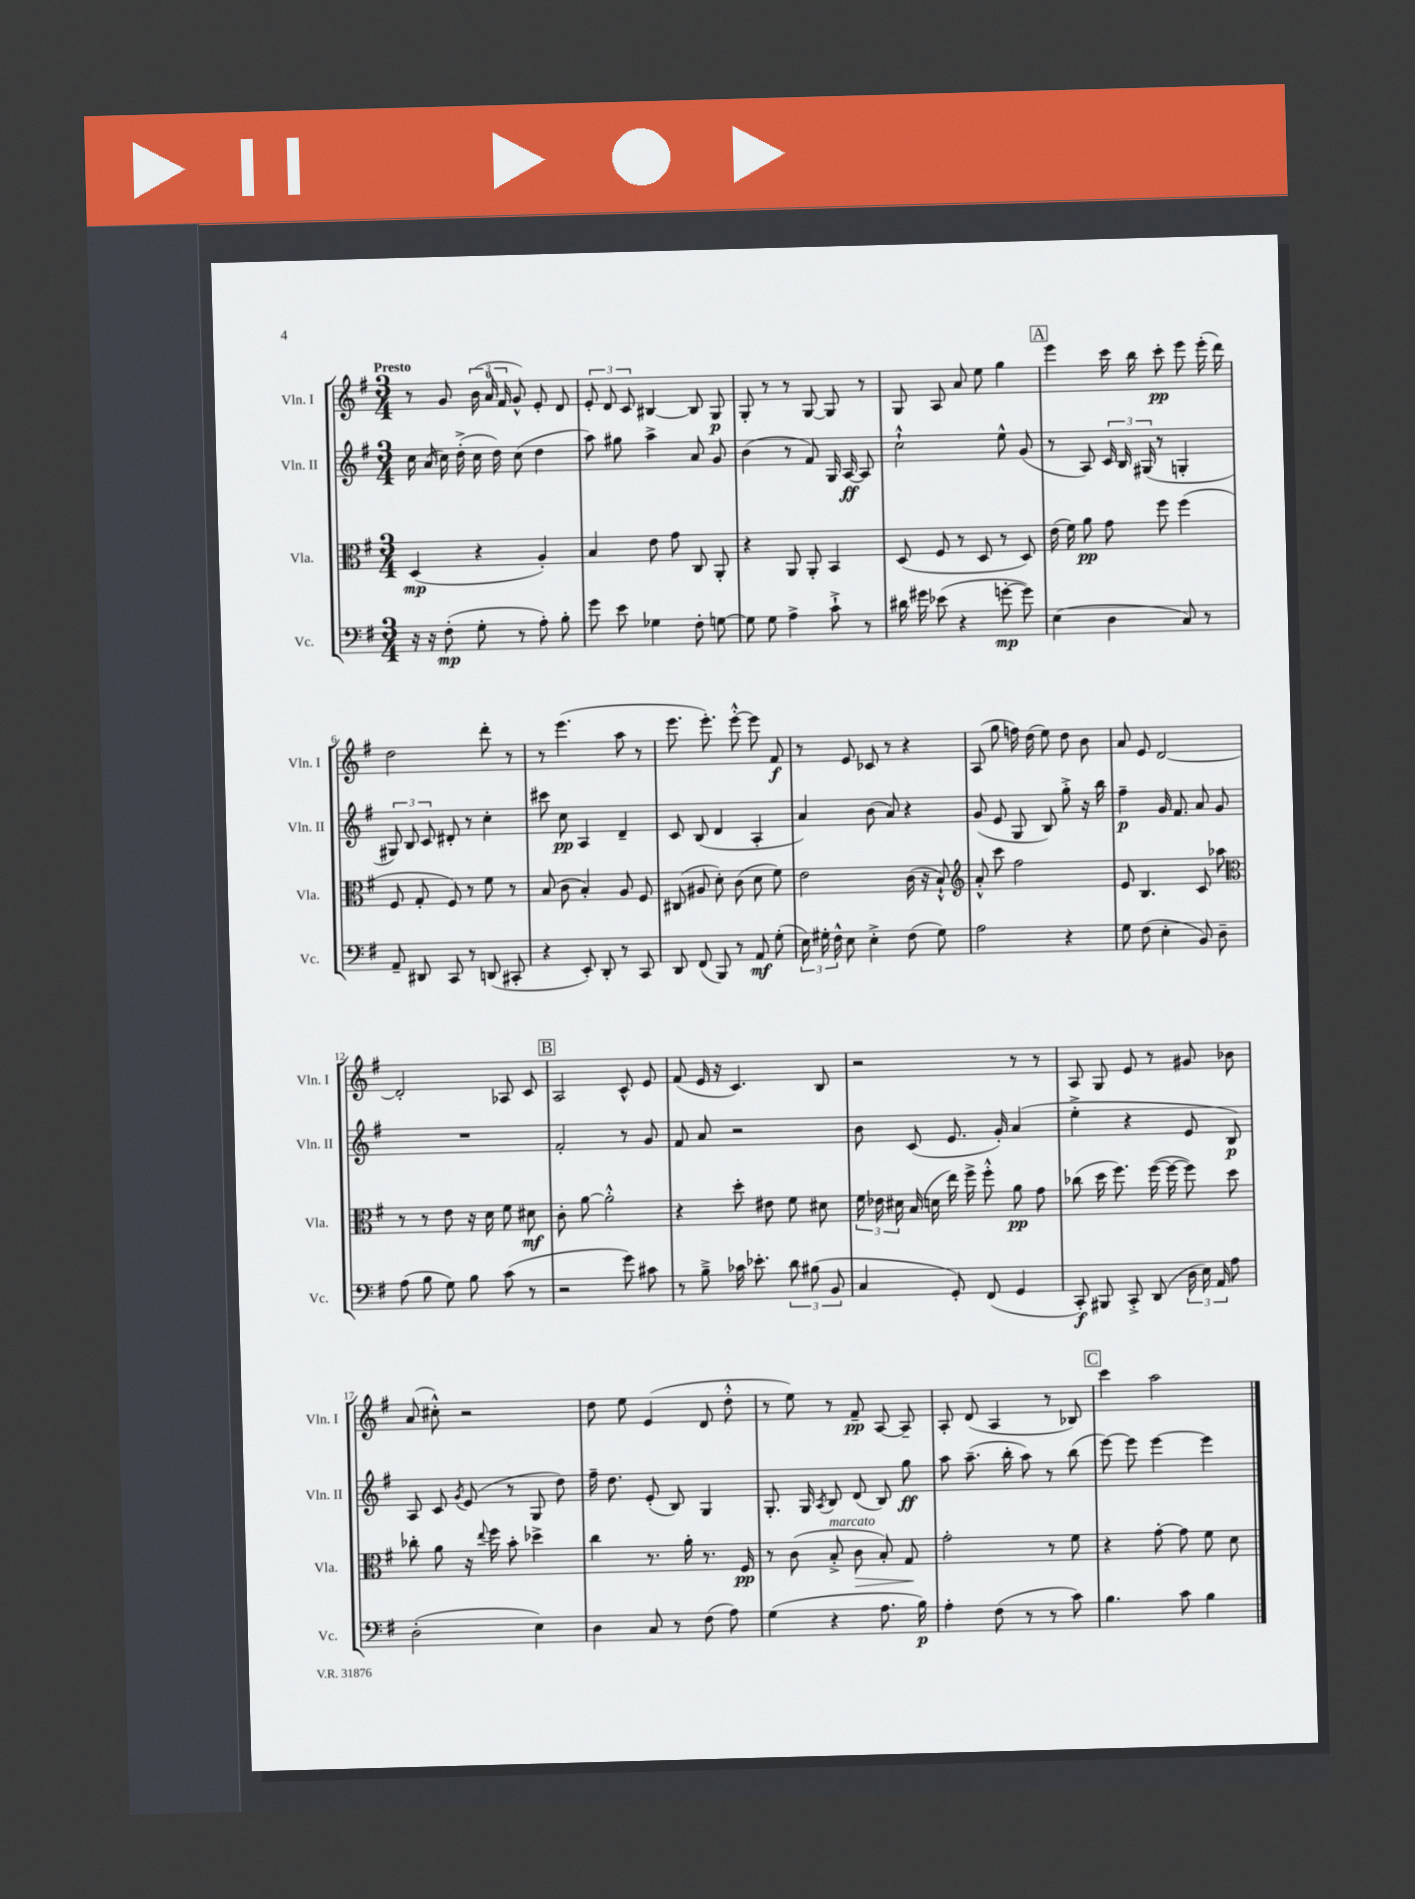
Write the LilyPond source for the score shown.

<<
\new StaffGroup <<
\new Staff = "s0" \with { instrumentName = "Vln. I" shortInstrumentName = "Vln. I" } {
    \clef treble \key g \major \numericTimeSignature \time 3/4 \tempo "Presto"
    \autoBeamOff r8 g'8 \tuplet 3/2 { b'16( a'16-0 fis'16 } g'8-^) e'8-. d'8 |
    \tuplet 3/2 { e'8-. d'8 c'8 } bis4~ bis8 g8\p |
    g8-. r8 r8 g8~ g8 r8 |
    g8 a8 a'8 e''8 g''4 |
    \mark \markup { \box "A" } e'''4 c'''16 b''16 c'''8-.\pp e'''8 e'''16-.( d'''16) |
    d''2 d'''8-. r8 |
    r8 e'''4.( a''8 r8 |
    e'''8. e'''8.-.) e'''8~-.-^ e'''8 fis'8\f |
    r8 e'8 ces'8 r8 r4 |
    a8( g''8 f''16) d''16( e''8) d''8 b'8 |
    a'8 e'8 d'2~ |
    d'2-. aes8 c'8 |
    \mark \markup { \box "B" } a2 c'8-^ e'8 |
    fis'8( e'16 r16 c'4.) b8 |
    r2 r8 r8 |
    a8 g8 e'8 r8 gis'8 bes'8 |
    a'8( cis''8-.-^) r2 |
    d''8 e''8 e'4( d'8 d''8-.-^ |
    r8 e''8) r8 fis'8--\pp a8~ a8-- |
    a8-. d'8( a4 r8 bes8) |
    \mark \markup { \box "C" } c'''4 a''2 \bar "|." |
}
\new Staff = "s1" \with { instrumentName = "Vln. II" shortInstrumentName = "Vln. II" } {
    \clef treble \key g \major \numericTimeSignature \time 3/4
    \autoBeamOff c''16 a'16( c''16) d''16-.->( c''16 d''16) c''8( d''4 |
    a''8) gis''8 a''4-> a'8 g'8 |
    b'4( r8 fis'8) g16 a16~\ff a8 |
    c''2-!-^ e''8-^ g'8( |
    \mark \markup { \box "A" } r8 a8) \tuplet 3/2 { c'16 b16 gis16( } r8 g4-. |
    \tuplet 3/2 { gis8) b8 c'8 } dis'8-. r8 c''4-. |
    cis'''8 c''8\pp a4 d'4-- |
    c'8 b8( d'4 a4-. |
    a'4) b'8( a'8) r4 |
    g'8( e'8 g8 b8) g''8-.-> r16 b''16 |
    fis''4--\p g'16 fis'8. a'8 g'8 |
    R2. |
    \mark \markup { \box "B" } fis'2-. r8 g'8 |
    fis'8 a'8 r2 |
    b'8 c'8( e'8. g'16-.) a'4( |
    e''4-.-> r4 e'8 b8\p) |
    a8 c'8 \acciaccatura { g'8 } e'8( r8 g8 d''8) |
    fis''16-- d''8. e'8-.( b8) g4 |
    g8.-. g16 \acciaccatura { a8 } b8 d'8( b8) g''8\ff |
    a''8 a''8.--( b''16-. a''8) r8 b''8( |
    \mark \markup { \box "C" } e'''8~) e'''8 e'''4~ e'''4 \bar "|." |
}
\new Staff = "s2" \with { instrumentName = "Vla." shortInstrumentName = "Vla." } {
    \clef alto \key g \major \numericTimeSignature \time 3/4
    \autoBeamOff d4\mp( r4 a4-.) |
    b4 e'8 g'8 c8 a,8-. |
    r4 a,8 a,8-. b,4 |
    d8( fis8 r8 d8 r8 d8) |
    \mark \markup { \box "A" } e'16( fis'16) a'8\pp g'8 fis''8 fis''4( |
    fis8 g8-. fis8) r8 fis'8 r8 |
    b8( c'8 b4-.) a8 fis8 |
    cis8( ais8 d'8-.) c'8( d'8 fis'8) |
    e'2 c'16( r16 b8-!-^) |
    \clef treble a'8-.-^ c'''8 fis''2 |
    e'8 b4. c'8 aes''8 |
    \clef alto r8 r8 e'8 r16 d'16 fis'8 dis'8\mf |
    \mark \markup { \box "B" } c'8-. a'8~ a'2-.-^ |
    r4 d''8-. eis'8 fis'8 dis'8 |
    \tuplet 3/2 { fis'16 ees'16 dis'16 } b16( d'16 e''16) fis''16-> fis''8-.-^ a'8\pp g'8 |
    ces''8( d''16 fis''8.) fis''16~( fis''16~ fis''8) d''8 |
    ces''8-. a'8 r16 \appoggiatura { e''8 } fis''16 b'8-. des''4-> |
    c''4 r8. a'16-. r8. fis16\pp |
    r8 c'8( b8-.->^\markup { \italic "marcato" } c'8\> b8-.) g8\! |
    g'2-. r8 fis'8 |
    \mark \markup { \box "C" } r4 g'8~-. g'8 fis'8 d'8 \bar "|." |
}
\new Staff = "s3" \with { instrumentName = "Vc." shortInstrumentName = "Vc." } {
    \clef bass \key g \major \numericTimeSignature \time 3/4
    \autoBeamOff r16 r16 fis8-.\mp( g8-. r8 a8-.) b8-. |
    g'8 e'8 ges4 fis8-. g8~ |
    g8 g8 a4-> c'8-!-> r8 |
    dis'16 gis'16 ees'8( r4 g'8~-.\mp g'8) |
    \mark \markup { \box "A" } e4( d4 c8) r8 |
    a,8-- dis,8 c,8 r8 d,8( cis,8-. |
    r4 e,8-.) d,8-. r8 c,8 |
    d,8 fis,8( b,,8) r8 a,8\mf g8-.( |
    \tuplet 3/2 { e16) gis16-. fis16-^ } e8 e4-.-> fis8( gis8) |
    a2 r4 |
    g8 fis8( e4-. b,8) d8-- |
    a8( b8 g8) b8 c'8( r8 |
    \mark \markup { \box "B" } r2 g'8) cis'8 |
    r8 b8---> ces'16 ees'8.-. \tuplet 3/2 { d'8 bis8( b,8 } |
    c4 g,8-.) fis,8( g,4 |
    c,8-.\f) bis,,8 c,8-.-> d,8( \tuplet 3/2 { d16 e16) a,16 } a8 |
    d2-.( e4) |
    d4 c8 r8 fis8( a8) |
    g4( r4 a8. b16\p) |
    a4-. fis8( r8 r8 c'8) |
    \mark \markup { \box "C" } b4. c'8 b4 \bar "|." |
}
>>
>>
